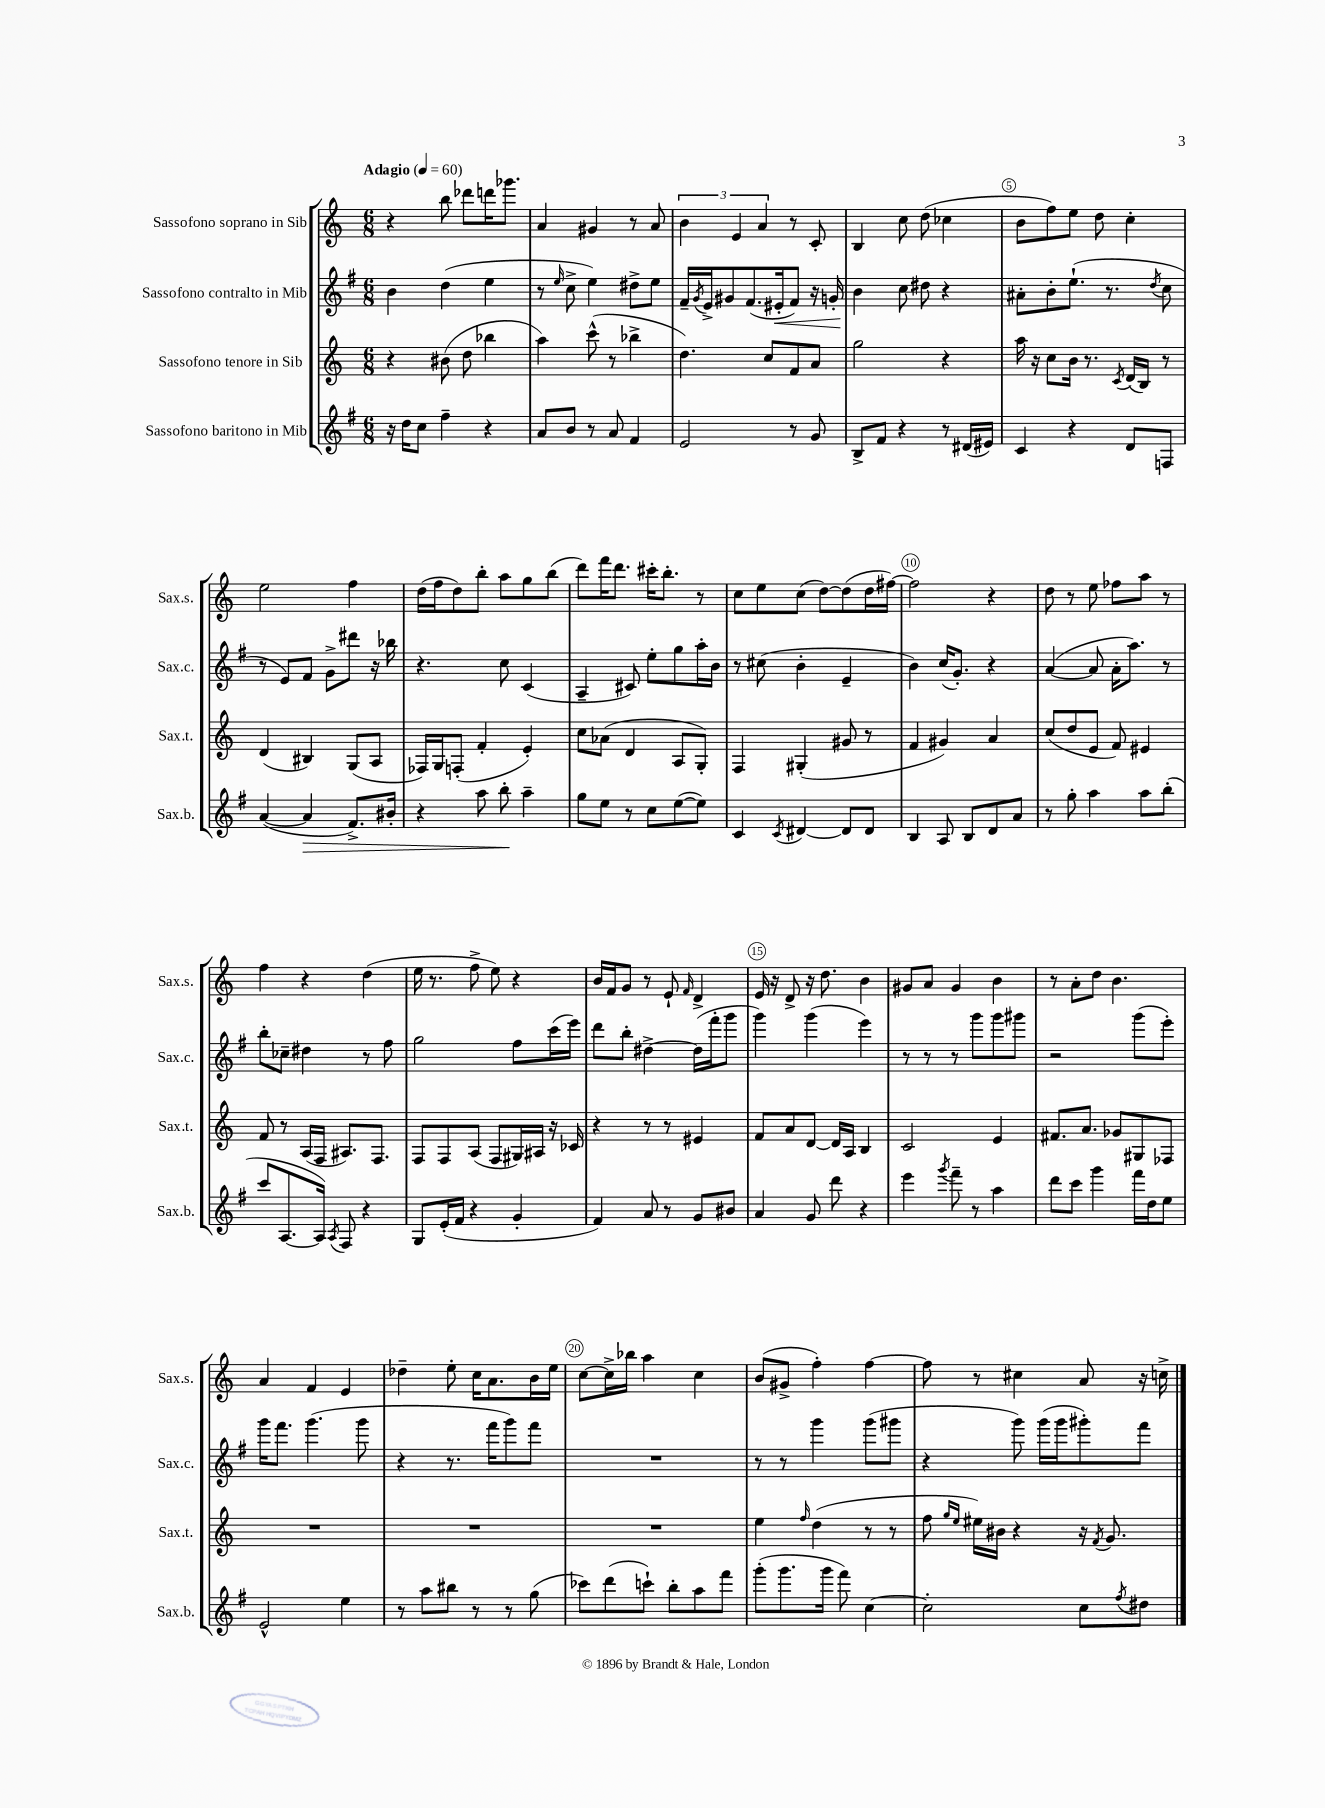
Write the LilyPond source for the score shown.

<<
\new StaffGroup <<
\new Staff = "s0" \with { instrumentName = "Sassofono soprano in Sib" shortInstrumentName = "Sax.s." } {
    \clef treble \key c \major \numericTimeSignature \time 6/8 \tempo "Adagio" 4 = 60
    r4 b''8 des'''8 d'''16 ges'''8. |
    a'4 gis'4 r8 a'8 |
    \tuplet 3/2 { b'4 e'4 a'4 } r8 c'8-. |
    b4 c''8 d''8( ces''4 |
    b'8 f''8) e''8 d''8 c''4-. |
    e''2 f''4 |
    d''16( f''16 d''8) b''8-. a''8 g''8 b''8( |
    d'''8) f'''16 d'''8. cis'''16-. b''8.-. r8 |
    c''8 e''8 c''8( d''8~) d''8( d''16 fis''16~) |
    fis''2 r4 |
    d''8 r8 e''8 fes''8 a''8 r8 |
    f''4 r4 d''4( |
    e''16 r8. f''8-> e''8) r4 |
    b'16 f'16 g'8 r8 e'8-! \grace { f'16 } d'4-> |
    e'16 r16 d'8-> r16 d''8. b'4 |
    gis'8 a'8 gis'4 b'4 |
    r8 a'8-. d''8 b'4. |
    a'4 f'4 e'4 |
    des''4-- e''8-. c''16 a'8. b'16 e''16 |
    c''8~ c''16-> bes''16 a''4 c''4 |
    b'8( gis'8-> f''4-.) f''4~ |
    f''8 r8 cis''4 a'8 r16 c''16-> \bar "|." |
}
\new Staff = "s1" \with { instrumentName = "Sassofono contralto in Mib" shortInstrumentName = "Sax.c." } {
    \clef treble \key g \major \numericTimeSignature \time 6/8
    b'4 d''4( e''4 |
    r8 \grace { e''16 } c''8-> e''4) dis''8-> e''8 |
    fis'16-- \acciaccatura { g'8 } e'16-> gis'8 fis'8.( eis'16-.\< fis'8) r16 g'16-. |
    b'4\! c''8 dis''8 r4 |
    ais'8-. b'8-. e''8.-!( r8. \acciaccatura { d''8 } c''8 |
    r8 e'8) fis'8 g'8-> dis'''8 r16 bes''16 |
    r4. c''8 c'4( |
    a4-- cis'8) e''8-. g''8 a''16-. b'16 |
    r8 cis''8( b'4-. e'4-- |
    b'4) c''16( g'8.-.) r4 |
    a'4~( a'8 a'16-. a''8.) r8 |
    b''8-. ces''8-- dis''4 r8 fis''8 |
    g''2 fis''8 c'''16( e'''16) |
    d'''8 b''8-. dis''4~-> dis''16( fis'''16-. g'''8 |
    g'''4) g'''4( e'''4) |
    r8 r8 r8 g'''8 g'''8 gis'''8 |
    r2 g'''8( e'''8-.) |
    g'''16 fis'''8. g'''4.( g'''8 |
    r4 r8. fis'''16 g'''8) fis'''8 |
    R2. |
    r8 r8 g'''4 g'''8( gis'''8 |
    r4 g'''8) g'''16( g'''16 gis'''8-.) fis'''8 \bar "|." |
}
\new Staff = "s2" \with { instrumentName = "Sassofono tenore in Sib" shortInstrumentName = "Sax.t." } {
    \clef treble \key c \major \numericTimeSignature \time 6/8
    r4 bis'8( d''8 bes''4 |
    a''4) c'''8-^( r8 bes''4-> |
    d''4.) c''8 f'8 a'8 |
    g''2 r4 |
    a''16 r16 c''8 b'16 r8. \acciaccatura { c'8 } d'16( b16) r8 |
    d'4( bis4) g8( a8 |
    fes16) g16 f8-.( f'4-. e'4-.) |
    c''8 aes'8( d'4 a8 g8-.) |
    f4 gis4-.( gis'8 r8 |
    f'4 gis'4) a'4 |
    c''8( d''8 e'8 f'8) eis'4 |
    f'8 r8 a16( f16 ais8.) f8. |
    f8 f8 a8( f8 gis16) ais16 r16 ces'16 |
    r4 r8 r8 eis'4 |
    f'8 a'8 d'8~ d'16 a16 b4 |
    c'2 e'4 |
    fis'8. a'8. ges'8 gis8 fes8 |
    R2. |
    R2. |
    R2. |
    e''4 \grace { f''16 } d''4( r8 r8 |
    f''8 \grace { g''16 e''16 } eis''16) bis'16 r4 r16 \acciaccatura { f'8 } g'8. \bar "|." |
}
\new Staff = "s3" \with { instrumentName = "Sassofono baritono in Mib" shortInstrumentName = "Sax.b." } {
    \clef treble \key g \major \numericTimeSignature \time 6/8
    r16 d''16 c''8 fis''4-- r4 |
    a'8 b'8 r8 a'8 fis'4 |
    e'2 r8 g'8 |
    b8-> fis'8 r4 r8 dis'16( eis'16) |
    c'4 r4 d'8 f8 |
    a'4~( a'4\> fis'8.->) bis'16-. |
    r4 a''8 b''8-.\! a''4-- |
    g''8 e''8 r8 c''8 e''8~( e''8) |
    c'4 \acciaccatura { c'8 } dis'4~ dis'8 dis'8 |
    b4 a8 b8 d'8 a'8 |
    r8 g''8-. a''4 a''8 b''8-.( |
    c'''8 a8.~ a16) \acciaccatura { a8 } fis8 r4 |
    g8 e'16-.( fis'16 r4 g'4-. |
    fis'4) a'8 r8 g'8 bis'8 |
    a'4 g'8 d'''8 r4 |
    e'''4 \acciaccatura { g'''8 } fis'''8-- r8 a''4 |
    d'''8 c'''8 g'''4 fis'''16 d''16 e''8 |
    e'2-^ e''4 |
    r8 a''8 bis''8 r8 r8 g''8( |
    ces'''8) d'''8( c'''8-!) b''8-. a''8 fis'''8 |
    g'''8-.( g'''8. g'''16 fis'''8) c''4~ |
    c''2-. c''8 \acciaccatura { fis''8 } dis''8 \bar "|." |
}
>>
>>
\layout { \context { \Score \override BarNumber.break-visibility = ##(#f #t #t) barNumberVisibility = #(every-nth-bar-number-visible 5) \override BarNumber.stencil = #(make-stencil-circler 0.1 0.3 ly:text-interface::print) } }
